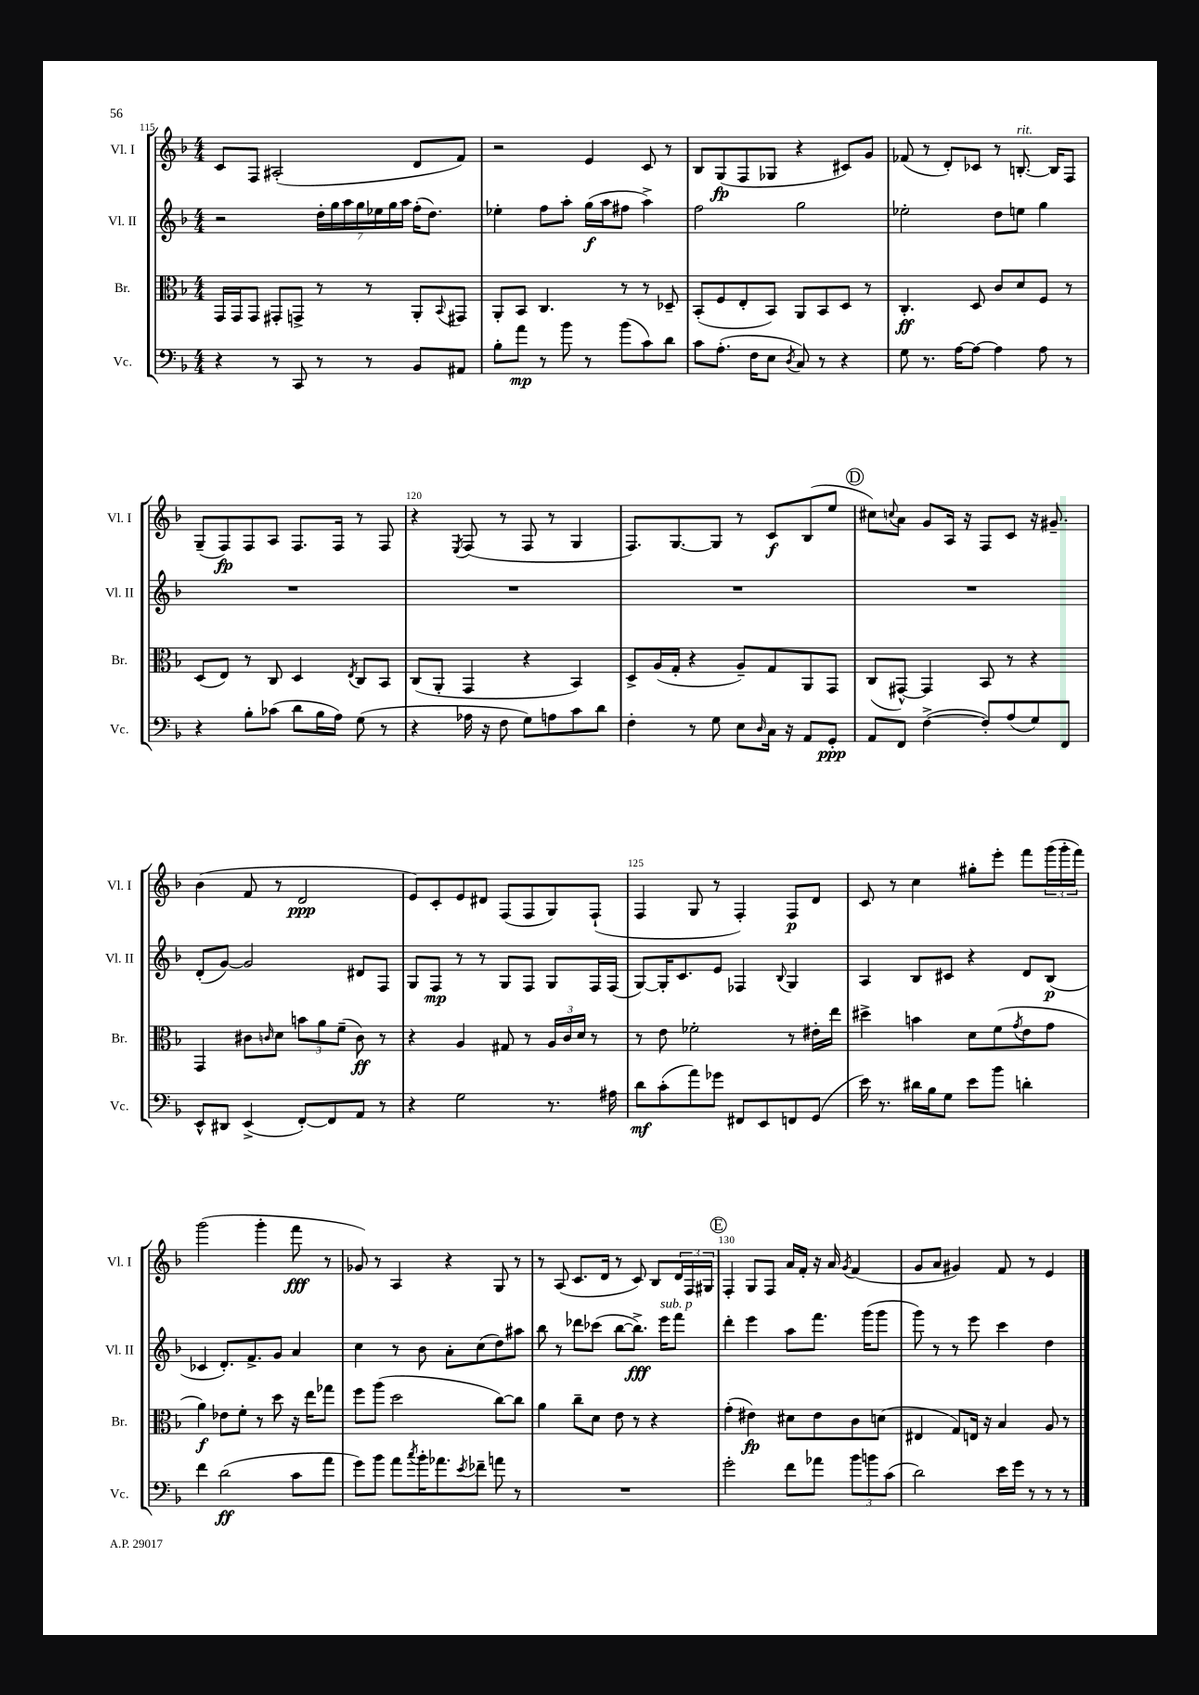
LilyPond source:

<<
\new StaffGroup <<
\new Staff = "s0" \with { instrumentName = "Vl. I" shortInstrumentName = "Vl. I" } {
    \clef treble \key f \major \numericTimeSignature \time 4/4
    c'8 f8 ais2-.( d'8 f'8) |
    r2 e'4 c'8 r8 |
    bes8 g8\fp( f8 ges8 r4 cis'8) g'8 |
    fes'8( r8 d'8-.) ces'8 r8 b8.~-.^\markup { \italic "rit." } b16 f8 |
    g8--( f8\fp) f8 a8 f8. f16 r8 f8 |
    r4 \acciaccatura { e8 } f8( r8 f8 r8 g4 |
    f8.) g8.~ g8 r8 c'8\f bes8( e''8 |
    \mark \markup { \circle "D" } cis''8) \appoggiatura { c''8 } a'8 g'8 a16 r16 f8 c'8 r16 gis'8.-- |
    bes'4( f'8 r8 d'2\ppp |
    e'8) c'8-. e'8 dis'8 f8( f8 g8) f8-!( |
    f4 g8 r8 f4-.) f8\p d'8 |
    c'8 r8 c''4 gis''8-. e'''8-. f'''8 \tuplet 3/2 { g'''16( g'''16-. f'''16) } |
    g'''2( g'''4-. f'''8\fff r8 |
    ges'8) r8 a4 r4 g8 r8 |
    r8 a8( c'8. d'16 r8 c'8) bes8 \tuplet 3/2 { d'16 f16 gis16 } |
    \mark \markup { \circle "E" } f4-. g8 f8 a'16 f'16-. r16 a'16 \acciaccatura { g'8 } f'4( |
    g'8 a'8 gis'4) f'8 r8 e'4 \bar "|." |
}
\new Staff = "s1" \with { instrumentName = "Vl. II" shortInstrumentName = "Vl. II" } {
    \clef treble \key f \major \numericTimeSignature \time 4/4
    r2 \tuplet 7/4 { d''16-. g''16 a''16 g''16 ees''16 g''16 a''16 } f''16-.( d''8.) |
    ees''4-. f''8 a''8-. g''16\f( a''16 fis''8 a''4->) |
    f''2 g''2 |
    ees''2-. d''8 e''8 g''4 |
    R1 |
    R1 |
    R1 |
    \mark \markup { \circle "D" } R1 |
    d'8-.( g'8~) g'2 dis'8 f8 |
    g8 f8\mp r8 r8 g8 f8 g8 f16 f16( |
    g8~) g16-. c'8. e'8 fes4 \appoggiatura { bes8 } g4 |
    a4 bes8 cis'8 r4 d'8 bes8\p( |
    ces'4 d'8.-.) f'8.-> g'8 a'4 |
    c''4 r8 bes'8 a'8-. c''8( d''8) ais''8 |
    bes''8 r8 des'''8 ces'''8( bes''8~ bes''8.->\fff) e'''16^\markup { \italic "sub. p" } f'''8 |
    \mark \markup { \circle "E" } d'''4-. e'''4 a''8 f'''8. g'''16( g'''8 |
    g'''8) r8 r8 e'''8 c'''4 d''4 \bar "|." |
}
\new Staff = "s2" \with { instrumentName = "Br." shortInstrumentName = "Br." } {
    \clef alto \key f \major \numericTimeSignature \time 4/4
    g,16 g,16 g,8 gis,8-. g,8-> r8 r8 a,8-. \appoggiatura { bes,8 } gis,8 |
    a,8-. bes,8 c4. r8 r8 des8-- |
    bes,8-.( f8 e8-. bes,8) a,8 bes,8 d8 r8 |
    c4.-.\ff d8 c'8 d'8 f8 r8 |
    d8( e8) r8 c8 d4 \acciaccatura { e8 } c8 bes,8 |
    c8( a,8-. g,4 r4 bes,4) |
    d8-> a16( g16-. r4 a8--) g8 a,8 g,8 |
    \mark \markup { \circle "D" } c8( gis,8~-^) gis,4 bes,8 r8 r4 |
    g,4 cis'8 \grace { c'16 } d'8 \tuplet 3/2 { b'8 a'8 f'8--( } c'8\ff) r8 |
    r4 a4 gis8 r8 \tuplet 3/2 { a16 c'16 d'16 } r8 |
    r8 e'8 fes'2-. r8 eis'16-. e''16 |
    dis''4-> b'4 d'8 f'8( \acciaccatura { g'8 } e'8 g'8 |
    a'4\f) ees'8 f'8-. r8 d''8 r16 e''16 ges''8 |
    f''8 a''8( d''2 c''8~) c''8 |
    a'4 c''8-- d'8 e'8 r8 r4 |
    \mark \markup { \circle "E" } g'4-.( eis'4\fp) dis'8 eis'8 c'8 d'8( |
    eis4 g8) e16 r16 bes4 a8 r8 \bar "|." |
}
\new Staff = "s3" \with { instrumentName = "Vc." shortInstrumentName = "Vc." } {
    \clef bass \key f \major \numericTimeSignature \time 4/4
    r4 r8 c,8 r8 r8 bes,8 ais,8 |
    bes8-. a'8\mp r8 bes'8 r8 bes'8( c'8) d'8 |
    c'8 a8.-.( f16 e8 \acciaccatura { d8 } c8) r8 r4 |
    g8 r8. a16~ a8~ a4 a8 r8 |
    r4 bes8-. ces'8( d'8 bes16 a16) g8( r8 |
    r4 aes16 r16 f8 g8) a8 c'8 d'8 |
    f4-. r8 g8 e8 \grace { d16 } c16 r16 a,8 g,8-.\ppp |
    \mark \markup { \circle "D" } a,8 f,8 f4~->( f8-.) a8( g8) f,8 |
    e,8-^ dis,8 e,4->( f,8~-.) f,8 a,8 r8 |
    r4 g2 r8. ais16 |
    d'8\mf c'8-.( a'8) ges'8 fis,8 e,8 f,8 g,8( |
    e'16) r8. dis'16 bes16 g8 e'8 bes'8 d'4-. |
    f'4 d'2\ff( c'8 a'8 |
    g'8) bes'8 a'8 \acciaccatura { c''8 } bes'16-. aes'8. \acciaccatura { e'8 } fes'8-- a'8 r8 |
    R1 |
    \mark \markup { \circle "E" } g'2-. f'8 aes'8 \tuplet 3/2 { bes'8 b'8 c'8( } |
    d'2) e'16 g'16 r8 r8 r8 \bar "|." |
}
>>
>>
\layout { \context { \Score currentBarNumber = #115 \override BarNumber.break-visibility = ##(#f #t #t) barNumberVisibility = #(every-nth-bar-number-visible 5) } }
